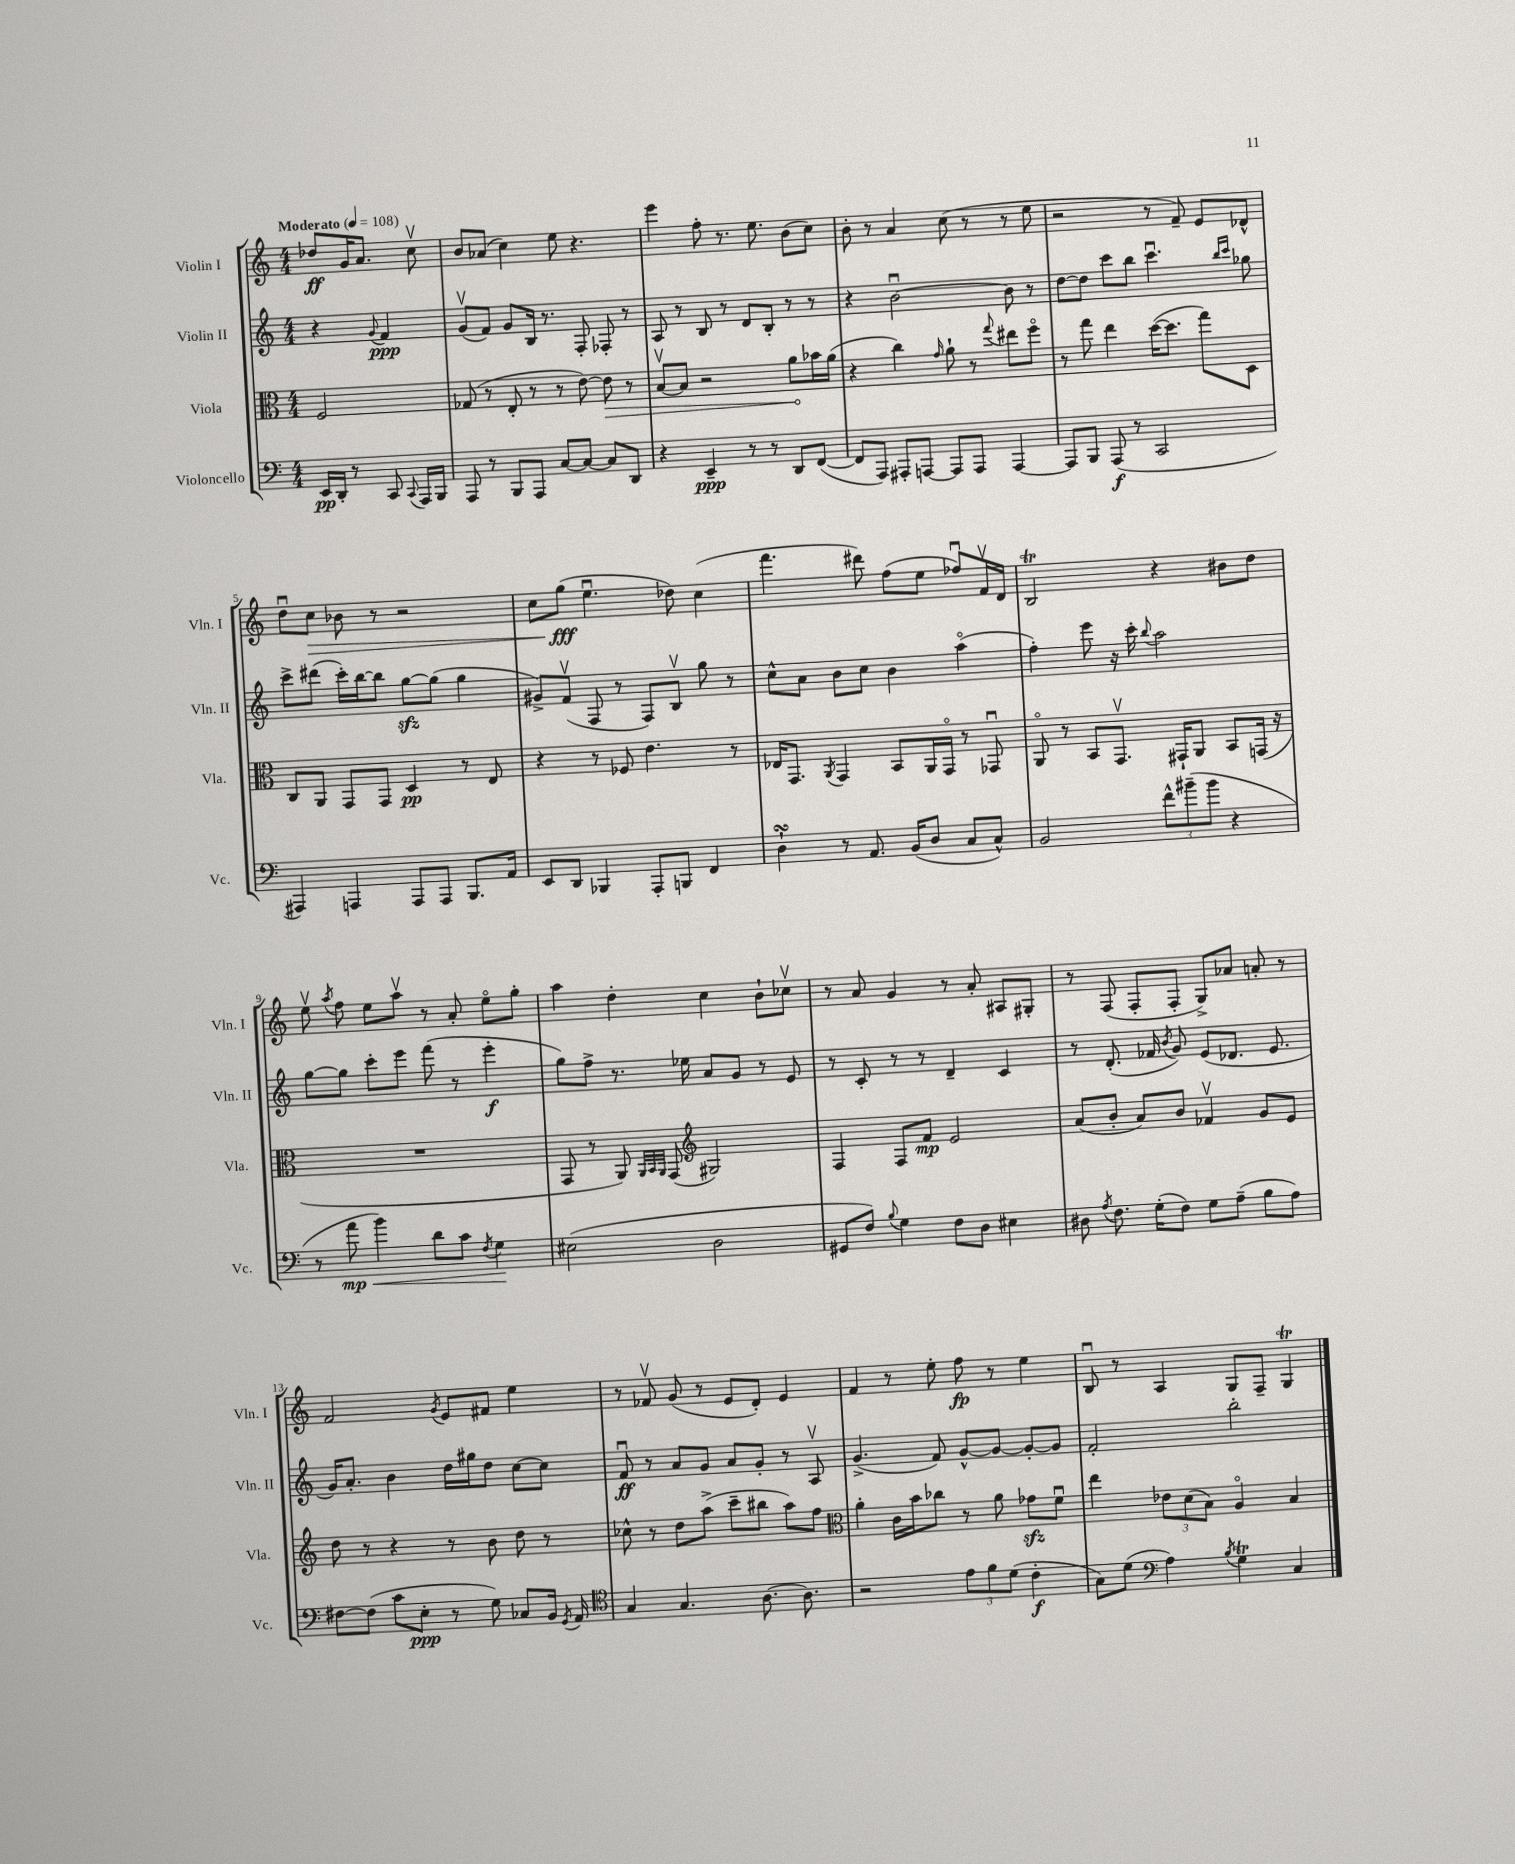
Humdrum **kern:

**kern	**dynam	**kern	**dynam	**kern	**dynam	**kern	**dynam
*part4	*part4	*part3	*part3	*part2	*part2	*part1	*part1
*staff4	*staff4	*staff3	*staff3	*staff2	*staff2	*staff1	*staff1
*I"Violoncello	*	*I"Viola	*	*I"Violin II	*	*I"Violin I	*
*I'Vc.	*	*I'Vla.	*	*I'Vln. II	*	*I'Vln. I	*
*clefF4	*	*clefC3	*	*clefG2	*	*clefG2	*
*k[]	*	*k[]	*	*k[]	*	*k[]	*
*M4/4	*	*M4/4	*	*M4/4	*	*M4/4	*
*MM108	*	*MM108	*	*MM108	*	*MM108	*
=	=	=	=	=	=	=	=
!	!	!	!	!	!	!LO:TX:a:B:t=Moderato	!
16EE/LL	pp	2F/	.	4r	.	8dd-X/L	ff
16DD'/JJ	.	.	.	.	.	.	.
8r	.	.	.	.	.	16g/K	.
.	.	.	.	.	.	8.a/J	.
.	.	.	.	8qqg/	.	.	.
8CC/	.	.	.	4f/	ppp	.	.
8qqCC/	.	.	.	.	.	.	.
16AAA/LL	.	.	.	.	.	8ccv\	.
16BBB/JJ	.	.	.	.	.	.	.
=1	=1	=1	=1	=1	=1	=1	=1
8AAA/	.	(8G-X/	.	(8gv/L	.	8b/L	.
8r	.	8r	.	8f/J)	.	(8a-X/J	.
8BBB/L	.	8E'/	.	8g/L	.	4cc\)	.
8AAA/J	.	8r	.	16B/Jk	.	.	.
.	.	.	.	8.r	.	.	.
[8C/L	.	8r	.	.	.	8ee\	.
8C/J_	.	[8e\)	.	8F'/	.	4.r	.
!	!	!	!LO:HP:b	!	!	!	!
8C/L]	.	8e\]	>	8F-X'/	.	.	.
8DD/J	.	8r	.	8r	.	.	.
=2	=2	=2	=2	=2	=2	=2	=2
4r	.	[8Bv/L	.	8A/	.	4eee\	.
.	.	8B/J]	.	8r	.	.	.
4EE~/	ppp	2r	.	8B/	.	8ff'\	.
.	.	.	.	8r	.	8.r	.
8r	.	.	.	8d/L	.	.	.
.	.	.	.	.	.	8.ee\	.
8r	.	.	.	8B'/J	.	.	.
8DD/L	.	8a\L	.	8r	.	(8b\L	.
([8FF/J	.	16b-X\L	]	8r	.	8cc\J)	.
.	.	(16a\JJ	.	.	.	.	.
=3	=3	=3	=3	=3	=3	=3	=3
8FF/L]	.	4r	.	4r	.	8b'\	.
8AAA/J)	.	.	.	.	.	8r	.
8AAA#X'/L	.	4cc\)	.	[2bu\	.	4a/	.
[8AAAn/J	.	.	.	.	.	.	.
.	.	16qqg/	.	.	.	.	.
8AAA/L]	.	8a`\	.	.	.	(8cc\	.
8AAA/J	.	8r	.	.	.	8r	.
.	.	8qqgg/	.	.	.	.	.
[4AAA/	.	8ee#X\L	.	8b\]	.	8r	.
.	.	8ff\J	.	8r	.	8ee\	.
=4	=4	=4	=4	=4	=4	=4	=4
8AAA/L]	.	8r	.	[8dd\L	.	2r	.
8BBB/J	.	8gg\	.	8dd\J]	.	.	.
(8AAA/	f	4ee\	.	8ccc\L	.	.	.
8r	.	.	.	8bb\J	.	.	.
2CC/	.	([16dd\KL	.	4.cccu\	.	8r	.
.	.	8.dd\J]	.	.	.	.	.
.	.	.	.	.	.	8f~/)	.
.	.	8gg\L)	.	.	.	8e/L	.
.	.	.	.	16qqbb/LL	.	.	.
.	.	.	.	16qqccc/JJ	.	.	.
.	.	8D\J	.	8gg-X\	.	8d-X^^/J	.
!!LO:LB:g=z
=5	=5	=5	=5	=5	=5	=5	=5
4AAA#X/)	.	8C/L	.	8ccc^\L	.	8ddu\L	.
!	!	!	!	!	!	!	!LO:HP:b
.	.	8AA/J	.	(8ddd#X\J	.	8cc\J	>
4AAAn/	.	8GG/L	.	16ccc'\LL)	.	8b-X\	.
.	.	.	.	[16bb\J	.	.	.
.	.	8GG/J	.	8bb\J]	.	8r	.
8AAA/L	.	4D/	pp	[8ggzz\L	.	2r	.
8AAA/J	.	.	.	(8gg\J]	.	.	.
8.BBB/L	.	8r	.	4gg\	.	.	.
.	.	8E/	.	.	.	.	.
16AA/Jk	.	.	.	.	.	.	.
=6	=6	=6	=6	=6	=6	=6	=6
8EE/L	.	4r	.	8g#X^/L)	.	8cc\L	.
8DD/J	.	.	.	(8fv/J	.	(8gg\J	fff
4BBB-X/	.	8r	.	8F/	.	4.eeu\	]
.	.	8F-X/	.	8r	.	.	.
8AAA'/L	.	4.e\	.	8F/L)	.	.	.
8BBBn/J	.	.	.	8Bv/J	.	8dd-X\)	.
4FF/	.	.	.	8gg\	.	(4cc\	.
.	.	8r	.	8r	.	.	.
=7	=7	=7	=7	=7	=7	=7	=7
4DsSSS`\	.	16E-X/KL	.	8cc^^\L	.	4.fff\	.
.	.	8.GG/J	.	.	.	.	.
.	.	.	.	8a\J	.	.	.
.	.	8qAA/	.	.	.	.	.
8r	.	4GG/	.	8b\L	.	.	.
8.AA/	.	.	.	8cc\J	.	8ddd#X\)	.
.	.	8BB/L	.	4b\	.	(8ff\L	.
(16BB/KL	.	.	.	.	.	.	.
8D/J	.	16AA/L	.	.	.	8ee\J	.
.	.	16GG/JJ	.	.	.	.	.
8C/L	.	8r	.	(4aa\	.	8ff-Xu/L)	.
8C^^/J)	.	8GG-Xu/	.	.	.	16fv/L	.
.	.	.	.	.	.	16d/JJ	.
=8	=8	=8	=8	=8	=8	=8	=8
2BB/	.	8AA/	.	4ff'\)	.	2Bt/	.
.	.	8r	.	.	.	.	.
.	.	8BB/L	.	8eee\	.	.	.
.	.	8.GGv/J	.	16r	.	.	.
.	.	.	.	16ccc'\	.	.	.
.	.	.	.	8qqbb/	.	.	.
12f^^\L	.	.	.	2aa\	.	4r	.
.	.	16GG#X`/KL	.	.	.	.	.
(12b#X~\	.	.	.	.	.	.	.
.	.	8AA/J	.	.	.	.	.
12b#\J	.	.	.	.	.	.	.
4r	.	8BB/L	.	.	.	8b#X\L	.
.	.	(16GGn/Jk	.	.	.	8dd\J	.
.	.	16r	.	.	.	.	.
!!LO:LB:g=z
=9	=9	=9	=9	=9	=9	=9	=9
8r	.	1r	.	[8gg\L	.	8eev\	.
.	.	.	.	.	.	8qaa/	.
!	!LO:HP:b	!	!	!	!	!	!
8a\	< mp	.	.	8gg\J]	.	8ff\	.
4b\)	.	.	.	8ccc'\L	.	8ee\L	.
.	.	.	.	8eee\J	.	8aav\J	.
8d\L	.	.	.	(8fff\	.	8r	.
8c\J	.	.	.	8r	.	8a'/	.
8qF/	.	.	.	.	.	.	.
4G\	.	.	.	4eee'\	f	8ee\L	.
.	.	.	.	.	.	8gg'\J	.
.	[	.	.	.	.	.	.
=10	=10	=10	=10	=10	=10	=10	=10
(2E#X\	.	8GG/	.	8gg\L)	.	4aa\	.
.	.	8r	.	8ff^\J	.	.	.
.	.	8AA/)	.	8.r	.	4dd'\	.
.	.	32qqAA/LLL	.	.	.	.	.
.	.	32qqBB/	.	.	.	.	.
.	.	32qqAA/JJJ	.	.	.	.	.
.	.	(8GG/	.	.	.	.	.
.	.	.	.	16ee-X\	.	.	.
*	*	*clefG2	*	*	*	*	*
2D\	.	2G#X/)	.	8a/L	.	4cc\	.
.	.	.	.	8g/J	.	.	.
.	.	.	.	8r	.	8b`\L	.
.	.	.	.	8e/	.	8cc-Xv\J	.
=11	=11	=11	=11	=11	=11	=11	=11
8GG#X/L	.	4F/	.	8r	.	8r	.
8F/J)	.	.	.	8c'/	.	8a/	.
8qqB/	.	.	.	.	.	.	.
4G\	.	8F/L	.	8r	.	4g/	.
.	.	8f/J	mp	8r	.	.	.
8F\L	.	2e/	.	4d~/	.	8r	.
8D\J	.	.	.	.	.	8a'/	.
4E#X\	.	.	.	4c/	.	8A#X/L	.
.	.	.	.	.	.	8G#X'/J	.
=12	=12	=12	=12	=12	=12	=12	=12
8D#X\	.	(8a/L	.	8r	.	8r	.
8qA/	.	.	.	.	.	.	.
8.F\	.	8b'/J	.	(8.d'/	.	(8F/	.
.	.	8a/L)	.	.	.	8F'/L	.
(16G'\KL	.	.	.	16f-X/	.	.	.
.	.	.	.	8qb/	.	.	.
8F\J)	.	8b/J	.	8g/)	.	8F'/J	.
8G\L	.	4f-Xv/	.	(8e/L	.	8G^/L)	.
(8A~\J	.	.	.	8.d-X/J	.	8a-X/J	.
8B\L	.	8g/L	.	.	.	8an'/	.
.	.	.	.	8.e/	.	.	.
8A\J)	.	8e/J	.	.	.	8r	.
!!LO:LB:g=z
=13	=13	=13	=13	=13	=13	=13	=13
[8F#X\L	.	8dd\	.	16g/KL)	.	2f/	.
.	.	.	.	8.a'/J	.	.	.
(8F#\J]	.	8r	.	.	.	.	.
8c\L	.	4r	.	4b\	.	.	.
8E'\J	ppp	.	.	.	.	.	.
.	.	.	.	.	.	8qg/	.
8r	.	8r	.	16dd\LL	.	8e/L	.
.	.	.	.	16gg#X\J	.	.	.
8G\)	.	8b\	.	8dd\J	.	8f#X/J	.
8C-X/L	.	8dd\	.	[8cc\L	.	4ee\	.
16BB/Jk	.	8r	.	8cc\J]	.	.	.
8qGG/	.	.	.	.	.	.	.
16AA/	.	.	.	.	.	.	.
=14	=14	=14	=14	=14	=14	=14	=14
*clefC4	*	*	*	*	*	*	*
4G/	.	8cc-X^^\	.	8fu/	ff	8r	.
.	.	8r	.	8r	.	8f-Xv/	.
4.G/	.	8dd\L	.	8a/L	.	(8g/	.
.	.	(8aa^\J	.	8g/J	.	8r	.
.	.	8ccc~\L	.	8a/L	.	8e/L	.
[8.A\	.	8bb#X\J	.	8g'/J	.	8d'/J)	.
.	.	8aa\L)	.	8r	.	4e/	.
8.A\]	.	.	.	.	.	.	.
.	.	8ff\J	.	8Av/	.	.	.
=15	=15	=15	=15	=15	=15	=15	=15
*	*	*clefC3	*	*	*	*	*
2r	.	4a'\	.	(4.g^/	.	4f/	.
.	.	16c\LL	.	.	.	8r	.
.	.	16b\J	.	.	.	.	.
.	.	8cc-X\J	.	8f/)	.	8ee'\	.
12e\L	.	8r	.	[8g^^/L	.	8ff\	fp
12f\	.	.	.	.	.	.	.
.	.	8a\	.	8g/J_	.	8r	.
(12d\J	.	.	.	.	.	.	.
4c'\	f	8g-Xzz\L	.	8g'/L_	.	4ee\	.
.	.	8fu\J	.	8g/J]	.	.	.
=16	=16	=16	=16	=16	=16	=16	=16
8G\L)	.	4ee\	.	2f'/	.	8Bu/	.
(8d\J	.	.	.	.	.	8r	.
*clefF4	*	*	*	*	*	*	*
4A\)	.	12e-X\L	.	.	.	4A/	.
.	.	(12d\	.	.	.	.	.
.	.	12B\J)	.	.	.	.	.
8qB/	.	.	.	.	.	.	.
4GT\	.	4A/	.	2bb'\	.	8G/L	.
.	.	.	.	.	.	8F~/J	.
4C/	.	4B/	.	.	.	4GT/	.
==	==	==	==	==	==	==	==
*-	*-	*-	*-	*-	*-	*-	*-
